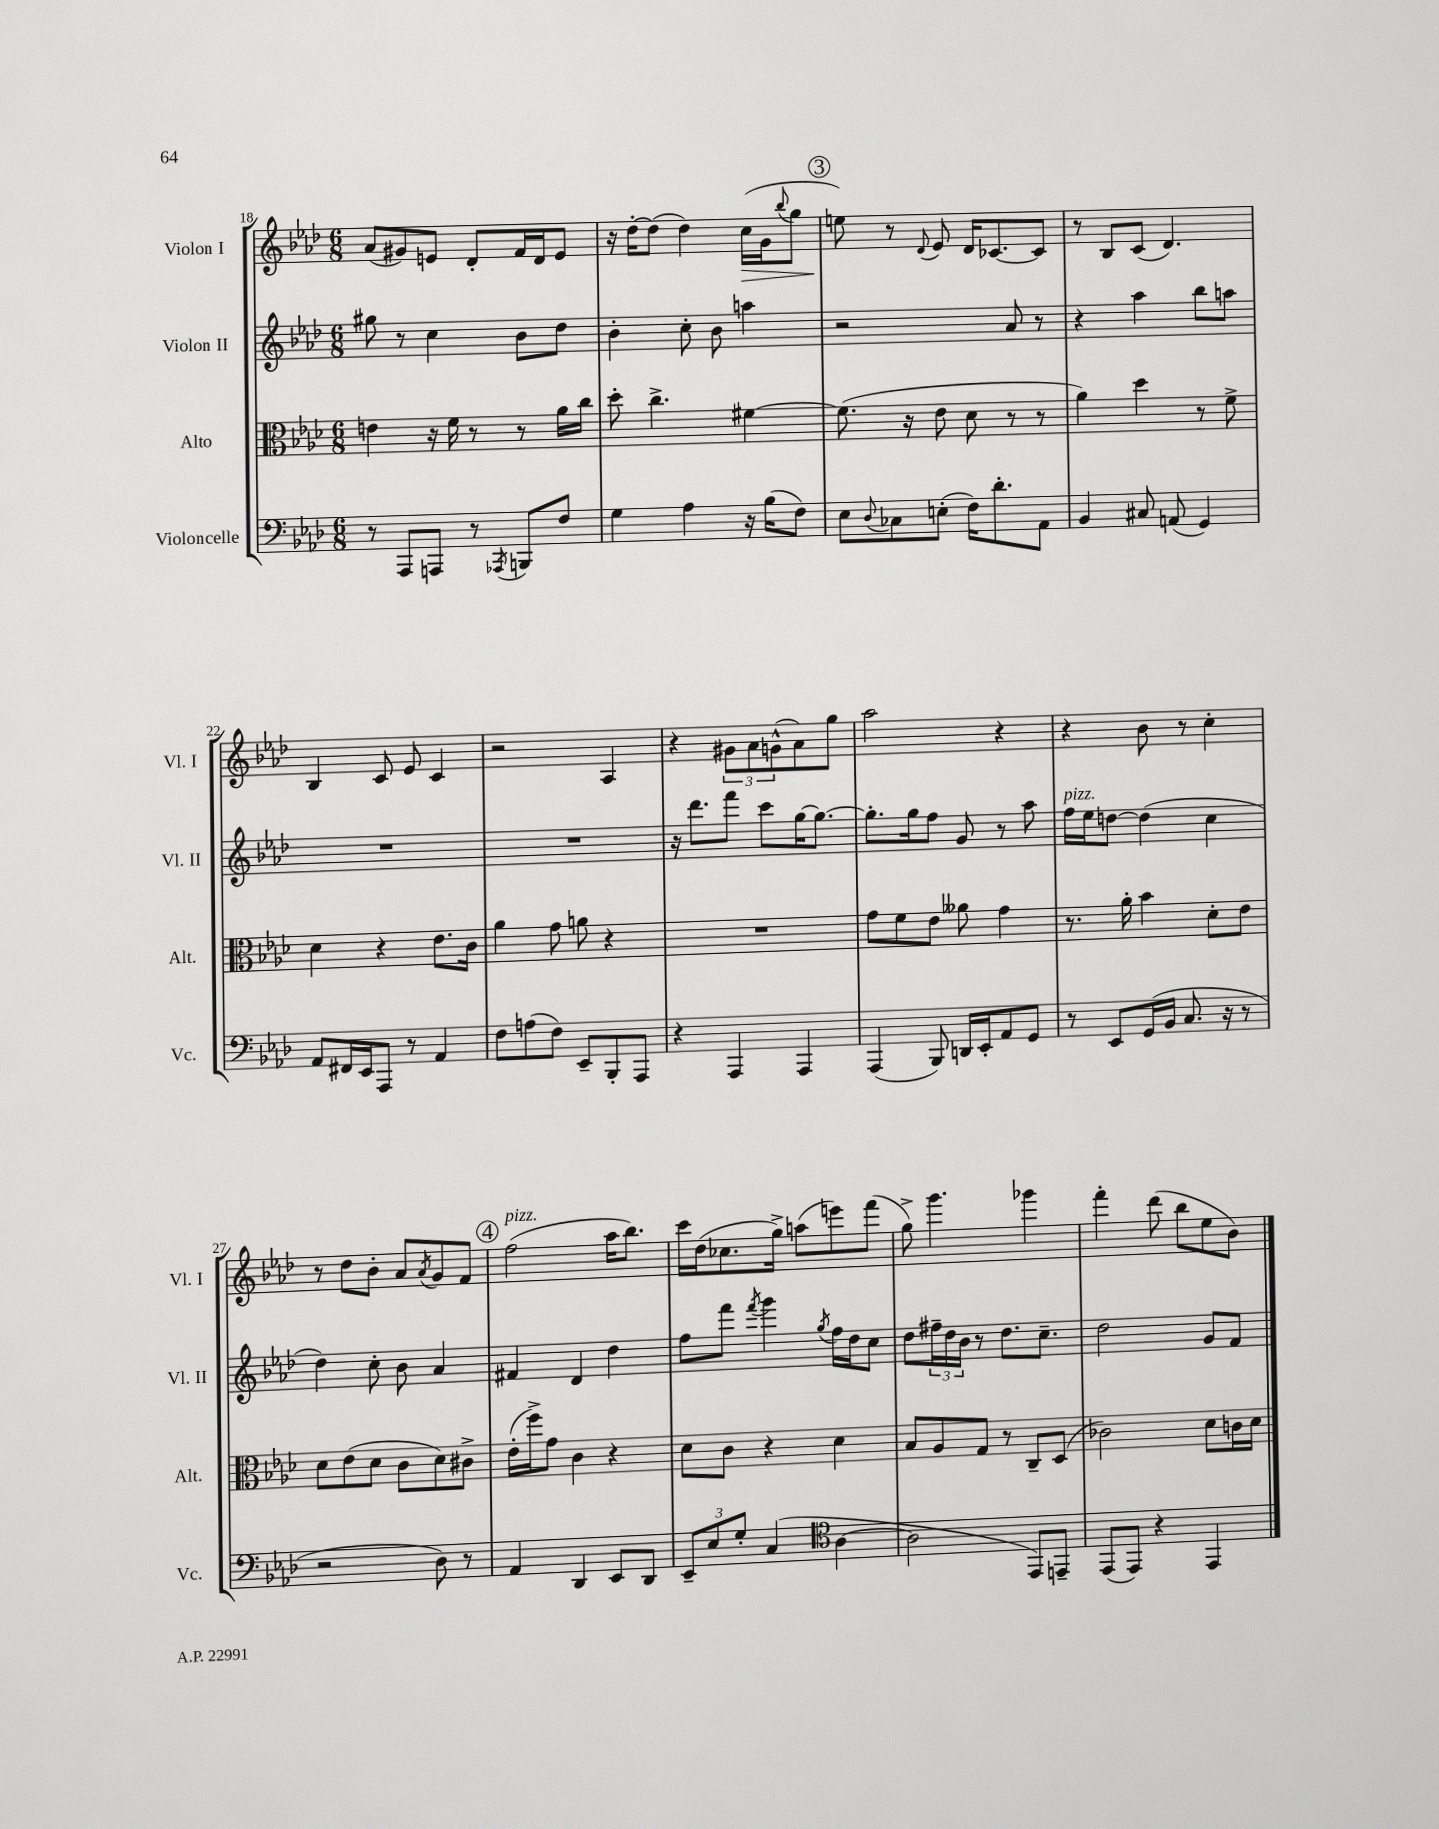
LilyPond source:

<<
\new StaffGroup <<
\new Staff = "s0" \with { instrumentName = "Violon I" shortInstrumentName = "Vl. I" } {
    \clef treble \key aes \major \numericTimeSignature \time 6/8
    aes'8( gis'8) e'8 des'8-. f'16 des'16 e'8 |
    r16 des''16~-. des''8( des''4) c''16\>( g'16 \appoggiatura { bes''8 } g''8 |
    \mark \markup { \circle "3" } e''8\!) r8 \appoggiatura { des'8 } ees'8 des'16 ces'8.~ ces'8 |
    r8 bes8 c'8( des'4.) |
    bes4 c'8 ees'8 c'4 |
    r2 aes4 |
    r4 \tuplet 3/2 { gis'8 aes'8 g'8-^( } aes'8) g''8 |
    aes''2 r4 |
    r4 bes'8 r8 c''4-. |
    r8 des''8 bes'8-. aes'8 \acciaccatura { aes'8 } g'8 f'8 |
    \mark \markup { \circle "4" } f''2^\markup { \italic "pizz." }( aes''16 bes''8.) |
    c'''16 des''16( ces''8. g''16->) a''8( e'''8) f'''8( |
    g''8->) g'''4. ges'''4 |
    f'''4-. des'''8( bes''8 ees''8 bes'8) \bar "|." |
}
\new Staff = "s1" \with { instrumentName = "Violon II" shortInstrumentName = "Vl. II" } {
    \clef treble \key aes \major \numericTimeSignature \time 6/8
    gis''8 r8 c''4 bes'8 des''8 |
    bes'4-. c''8-. bes'8 a''4 |
    \mark \markup { \circle "3" } r2 aes'8 r8 |
    r4 aes''4 bes''8 a''8 |
    R2. |
    R2. |
    r16 des'''8. f'''8 c'''8 g''16~ g''8.~ |
    g''8.-. g''16 f''8 g'8 r8 aes''8 |
    f''16^\markup { \italic "pizz." } ees''16 d''8~ d''4( c''4 |
    des''4) c''8-. bes'8 aes'4 |
    \mark \markup { \circle "4" } fis'4 des'4 des''4 |
    f''8 f'''8 \acciaccatura { f'''8 } g'''4 \acciaccatura { g''8 } f''16 des''16 c''8 |
    des''8 \tuplet 3/2 { fis''16-- des''16 bes'16 } r8 des''8. c''8.-- |
    des''2 g'8 f'8 \bar "|." |
}
\new Staff = "s2" \with { instrumentName = "Alto" shortInstrumentName = "Alt." } {
    \clef alto \key aes \major \numericTimeSignature \time 6/8
    e'4 r16 f'16 r8 r8 aes'16 c''16 |
    des''8-. c''4.-> fis'4~ |
    \mark \markup { \circle "3" } fis'8.( r16 ees'8 des'8 r8 r8 |
    aes'4) des''4 r8 f'8-> |
    des'4 r4 ees'8. c'16 |
    aes'4 g'8 a'8 r4 |
    R2. |
    g'8 f'8 ees'8 aeses'8 g'4 |
    r8. aes'16-. bes'4 des'8-. ees'8 |
    des'8 ees'8( des'8 c'8 des'8) cis'8-> |
    \mark \markup { \circle "4" } ees'16-.( f''16->) g'8 c'4 r4 |
    des'8 c'8 r4 des'4 |
    bes8 aes8 g8 r8 c8-- des8( |
    ces'2) des'8 c'16 des'16 \bar "|." |
}
\new Staff = "s3" \with { instrumentName = "Violoncelle" shortInstrumentName = "Vc." } {
    \clef bass \key aes \major \numericTimeSignature \time 6/8
    r8 aes,,8 a,,8 r8 \acciaccatura { aes,,8 } b,,8 f8 |
    g4 aes4 r16 bes16( f8) |
    \mark \markup { \circle "3" } ees8 \appoggiatura { des8 } ces8 e8-.( f16) des'8.-. aes,8 |
    bes,4 cis8 a,8( g,4) |
    aes,8 fis,16 ees,16 aes,,8 r8 aes,4 |
    f8 a8( f8) ees,8-- bes,,8-. aes,,8 |
    r4 aes,,4 aes,,4 |
    aes,,4( bes,,8) d,16 ees,16-. aes,8 g,8 |
    r8 ees,8 g,16( bes,16 c8. r16 r8 |
    r2 des8) r8 |
    \mark \markup { \circle "4" } aes,4 des,4 ees,8 des,8 |
    \tuplet 3/2 { ees,8-- ees8 g8-. } c4( \clef tenor aes4~ |
    aes2 ees,8) e,8-- |
    ees,8( ees,8) r4 ees,4 \bar "|." |
}
>>
>>
\layout { \context { \Score currentBarNumber = #18 } }
